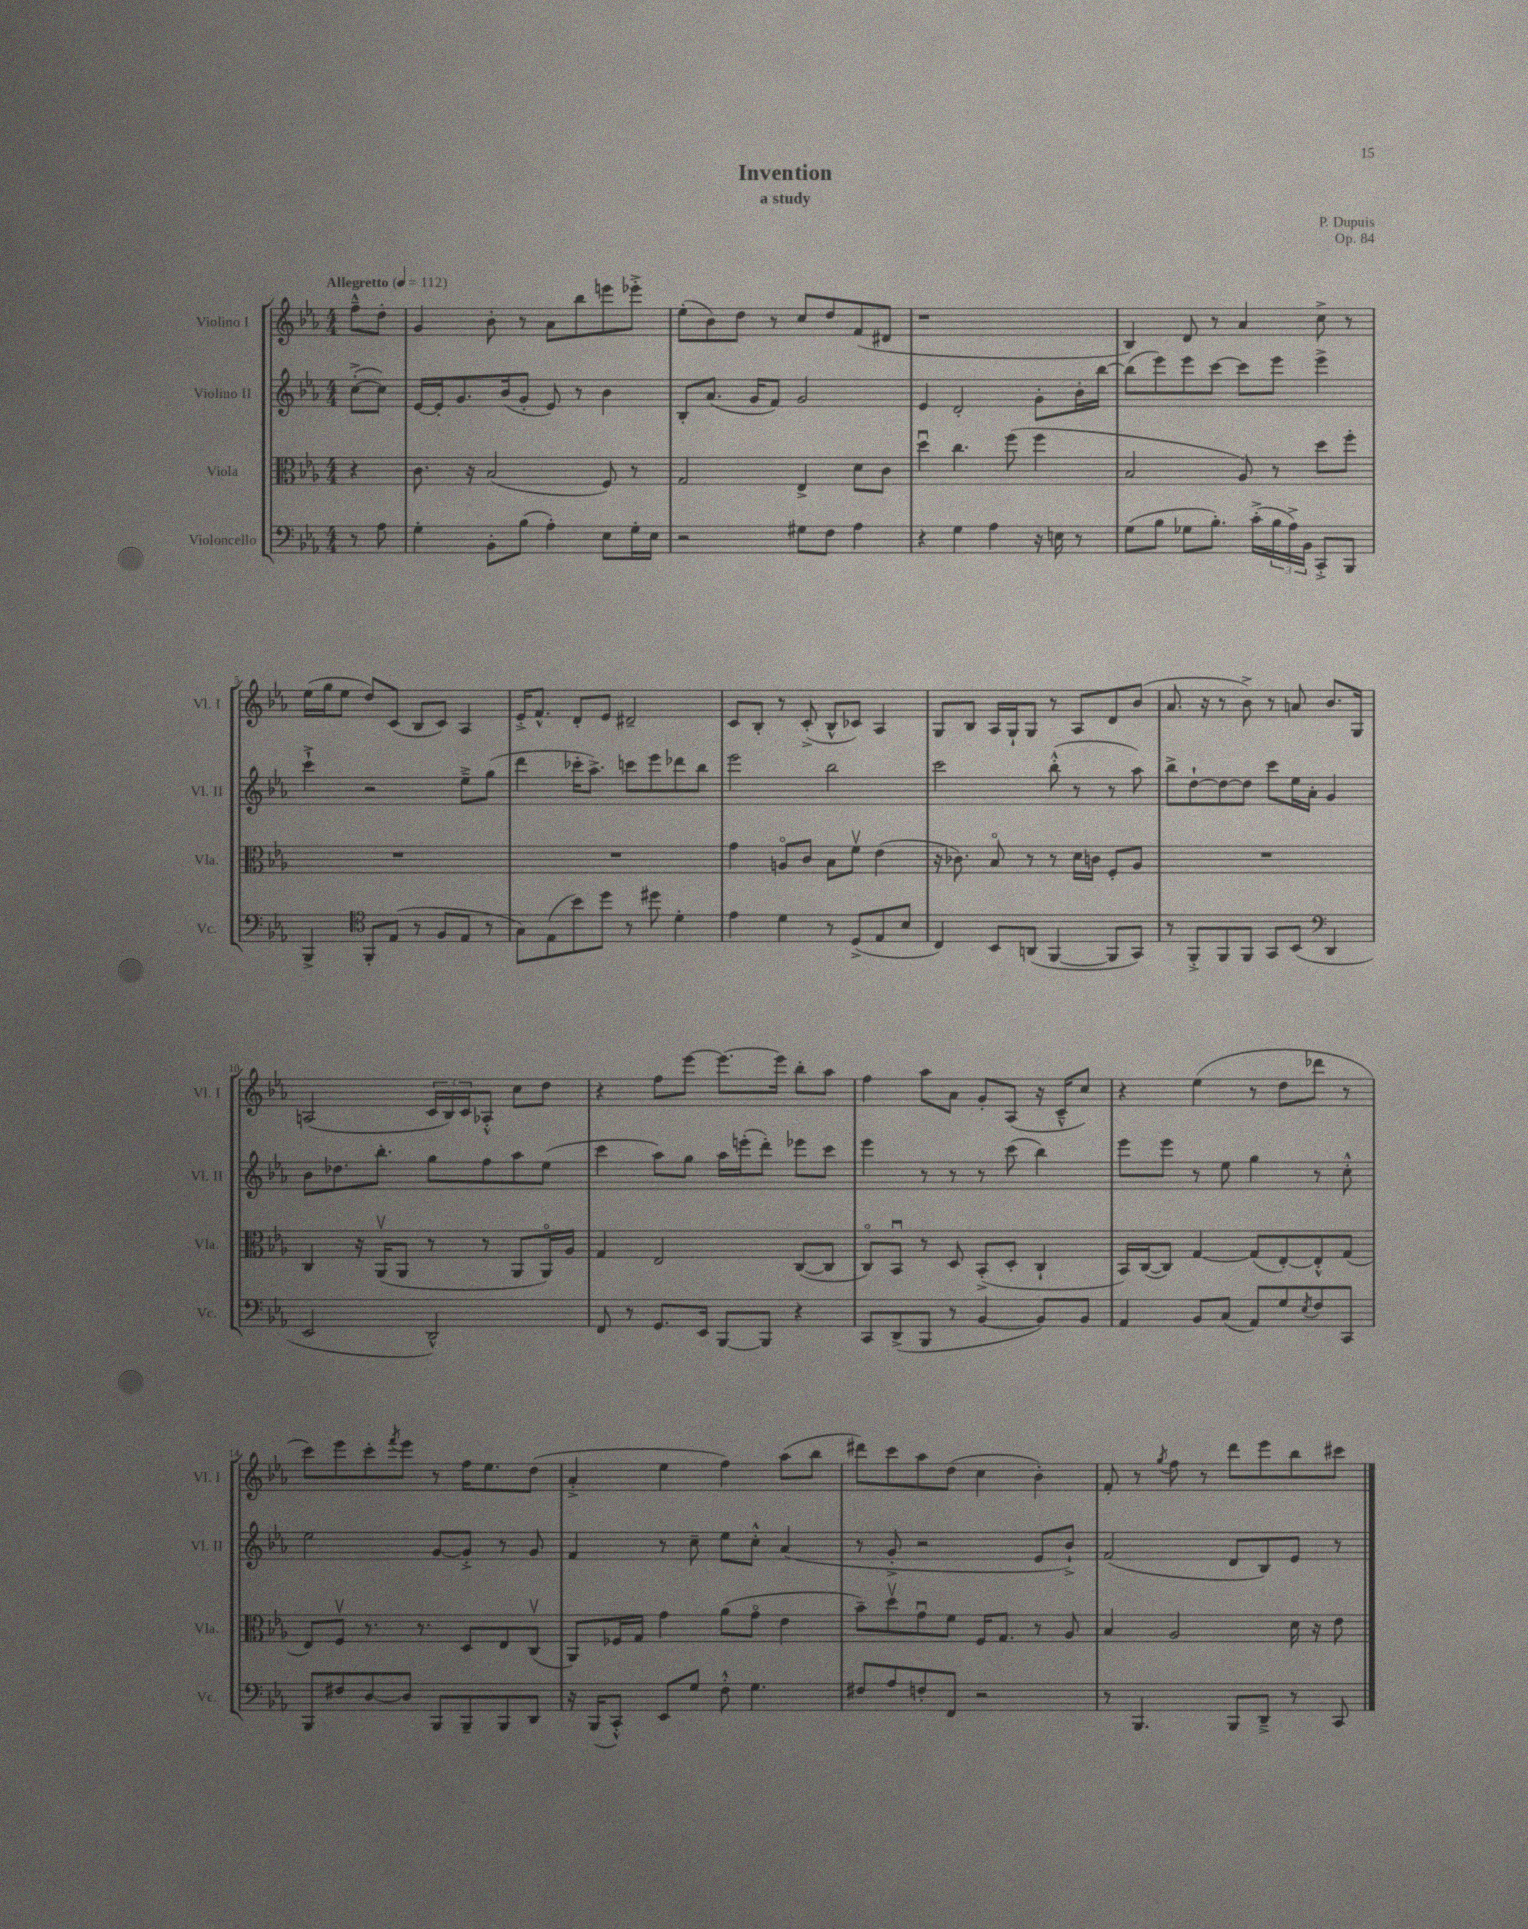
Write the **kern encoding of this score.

**kern	**kern	**kern	**kern
*staff4	*staff3	*staff2	*staff1
*clefF4	*clefC3	*clefG2	*clefG2
*k[b-e-a-]	*k[b-e-a-]	*k[b-e-a-]	*k[b-e-a-]
*M4/4	*M4/4	*M4/4	*M4/4
*MM112	*MM112	*MM112	*MM112
8r	4r	([8cc'^	8ff~^^
8A-	.	8cc])	8dd'
=	=	=	=
4G'	8.c	[16e-	4g
.	.	16e-']	.
.	.	8.g	.
.	16r	.	.
8BB-'	(2B-	.	8b-'
.	.	(16b-	.
(8B-	.	8g'	8r
4A-')	.	8e-)	8a-
.	.	8r	8bb-
8E-	8F)	4b-	8eee
16G'	8r	.	8eee-'^
16E-	.	.	.
=	=	=	=
2r	2G	8B-'	(8ee-'
.	.	(8.a-	8b-)
.	.	.	8dd
.	.	16g	.
.	.	8f)	8r
8G#	4E-^	2g	8cc
8F	.	.	8dd
4A-	8d	.	(8f
.	8c	.	8d#
=	=	=	=
4r	4ddu	4e-	1r
4G	4.cc	2d'	.
4A-	.	.	.
.	(8ff	.	.
16r	4ff	8g'	.
16E	.	.	.
8r	.	16b-'	.
.	.	[16bb-	.
=	=	=	=
(8G	2B-	(8bb-]	4B-)
8B-	.	8eee-)	.
8G-	.	8eee-	8d
8.B-')	.	[8ccc	8r
.	8A-)	8ccc]	4a-
(16c'^	.	.	.
24B-	8r	8eee-	.
24A-^)	.	.	.
24BB-	.	.	.
8CC'^	8dd	4eee-^	8cc^
8BBB-	8ff'	.	8r
=	=	=	=
4BBB-^	1r	4ccc`^	(16ee-
.	.	.	16gg
.	.	.	8ee-
*clefC4	*	*	*
8FF'	.	2r	8dd)
(8E-	.	.	(8c
8r	.	.	8B-
8F	.	.	8c)
8E-	.	8ee-~^	4A-
8r	.	(8gg	.
=	=	=	=
8G)	1r	4ddd	16e-'^
.	.	.	8.f^^
(8E-	.	.	.
8b-)	.	16ccc-'	8d'
.	.	8.aa-^)	.
8dd	.	.	8e-
8r	.	8ccc	2d#~
8dd#	.	8eee-	.
4d'	.	8ddd-	.
.	.	8bb-	.
=	=	=	=
4e-	4g	2eee-	8c
.	.	.	8B-'
4d	8Ao	.	8r
.	8c	.	(8c'^
8r	8B-	2bb-	8B-^^
(8D^	8fv	.	8c-)
8E-	(4e-	.	4A-
8B-	.	.	.
=	=	=	=
4C)	16r	2ccc	8G
.	8.c-)	.	.
.	.	.	8B-
8BB-	8B-o	.	16A-
.	.	.	16G`
(8AA	8r	.	8G
[4FF	8r	(8bb-'^^	8r
.	16d	8r	8A-
.	16c	.	.
8FF]	8F'	8r	8d
8GG)	8A-	8aa-)	(8b-
=	=	=	=
8r	1r	8bb-^	8.a-
8FF'^	.	[8dd`	.
.	.	.	16r
8FF	.	8dd_	8r
8FF	.	8dd]	8b-^)
8GG	.	8ccc	8r
(8BB-	.	16ee-	8a
.	.	16a-'	.
*clefF4	*	*	*
4DD	.	4g	8.b-
.	.	.	16G
=	=	=	=
2EE-	4C	8b-	(2A
.	.	8.dd-	.
.	16r	.	.
.	(16AA-v	8.bb-'	.
.	8AA-	.	.
2DD^^)	8r	8gg	24c
.	.	.	24B-)
.	.	.	24c
.	8r	8ff	8A-'^^
.	8AA-	8aa-	8cc
.	16AA-o)	(8ee-	8dd
.	16A-	.	.
=	=	=	=
8FF	4G	4ccc	4r
8r	.	.	.
8.GG	2E-	8aa-)	8ff
.	.	8gg	[8eee-
16EE-	.	.	.
[8BBB-	.	16aa-	8.eee-_
.	.	(16eee'	.
8BBB-]	.	8ddd')	.
.	.	.	16eee-]
4r	([8C	8eee-	8bb-'
.	8C]	8ccc	8aa-
=	=	=	=
8CC	8Co)	4eee-	4ff
(8DD^	8BB-u	.	.
8BBB-	8r	8r	8aa-
8r	8D	8r	8a-
[4BB-	(8BB-'^	8r	8g'
.	8D'	(8ccc	(8A-
8BB-])	4C`	4bb-)	16r
.	.	.	16c~^^
8BB-	.	.	8cc)
=	=	=	=
4AA-	16BB-)	8eee-	4r
.	([16C	.	.
.	8C])	8eee-	.
8BB-	[4G	8r	(4ee-
(8C	.	8ee-	.
8AA-)	(8G]	4gg	8r
8G	[8E-')	.	8dd
8qE-	.	.	.
8F	8E-'^^]	8r	8ddd-
8CC	(8G	8cc'^^	8r
=	=	=	=
8BBB-	8E-)	2ee-	8ccc)
8F#	8Fv	.	8eee-
[8D	8.r	.	8ccc'
.	.	.	8qfff
8D]	.	.	8eee-
.	8.r	.	.
8BBB-	.	[8g	8r
8BBB-~	8D	8g'^]	16ff
.	.	.	8.ee-
8BBB-	8E-	8r	.
8DD	(8Cv	8g	(8dd
=	=	=	=
16r	8AA-)	4f	4a-'^
(16BBB-	.	.	.
8CC'^^)	16F-	.	.
.	16G	.	.
8EE-	4g	8r	4ee-
8G	.	8cc~	.
8F'^^	(8a-	8ee-	4ff)
4.G	8go	8cc'^^	.
.	4e-	(4a-	(8aa-
.	.	.	8bb-
=	=	=	=
8F#	8b-~)	8r	8ddd#)
8A-	8ddv	8g'^	8ccc
8F'	8gu	2r	8aa-
8FF	8f	.	(8dd
2r	16F	.	4cc
.	8.G	.	.
.	8r	8e-	4b-')
.	8A-	8b-`^)	.
=	=	=	=
8r	4B-	(2f	8f'
4.BBB-	.	.	8r
.	.	.	8qgg
.	2A-	.	8ff
.	.	.	8r
8BBB-	.	8d	8ddd
8DD~^	.	8B-)	8eee-
8r	16d	8e-	8bb-
.	16r	.	.
8CC	8e-	8r	8ccc#
==	==	==	==
*-	*-	*-	*-
